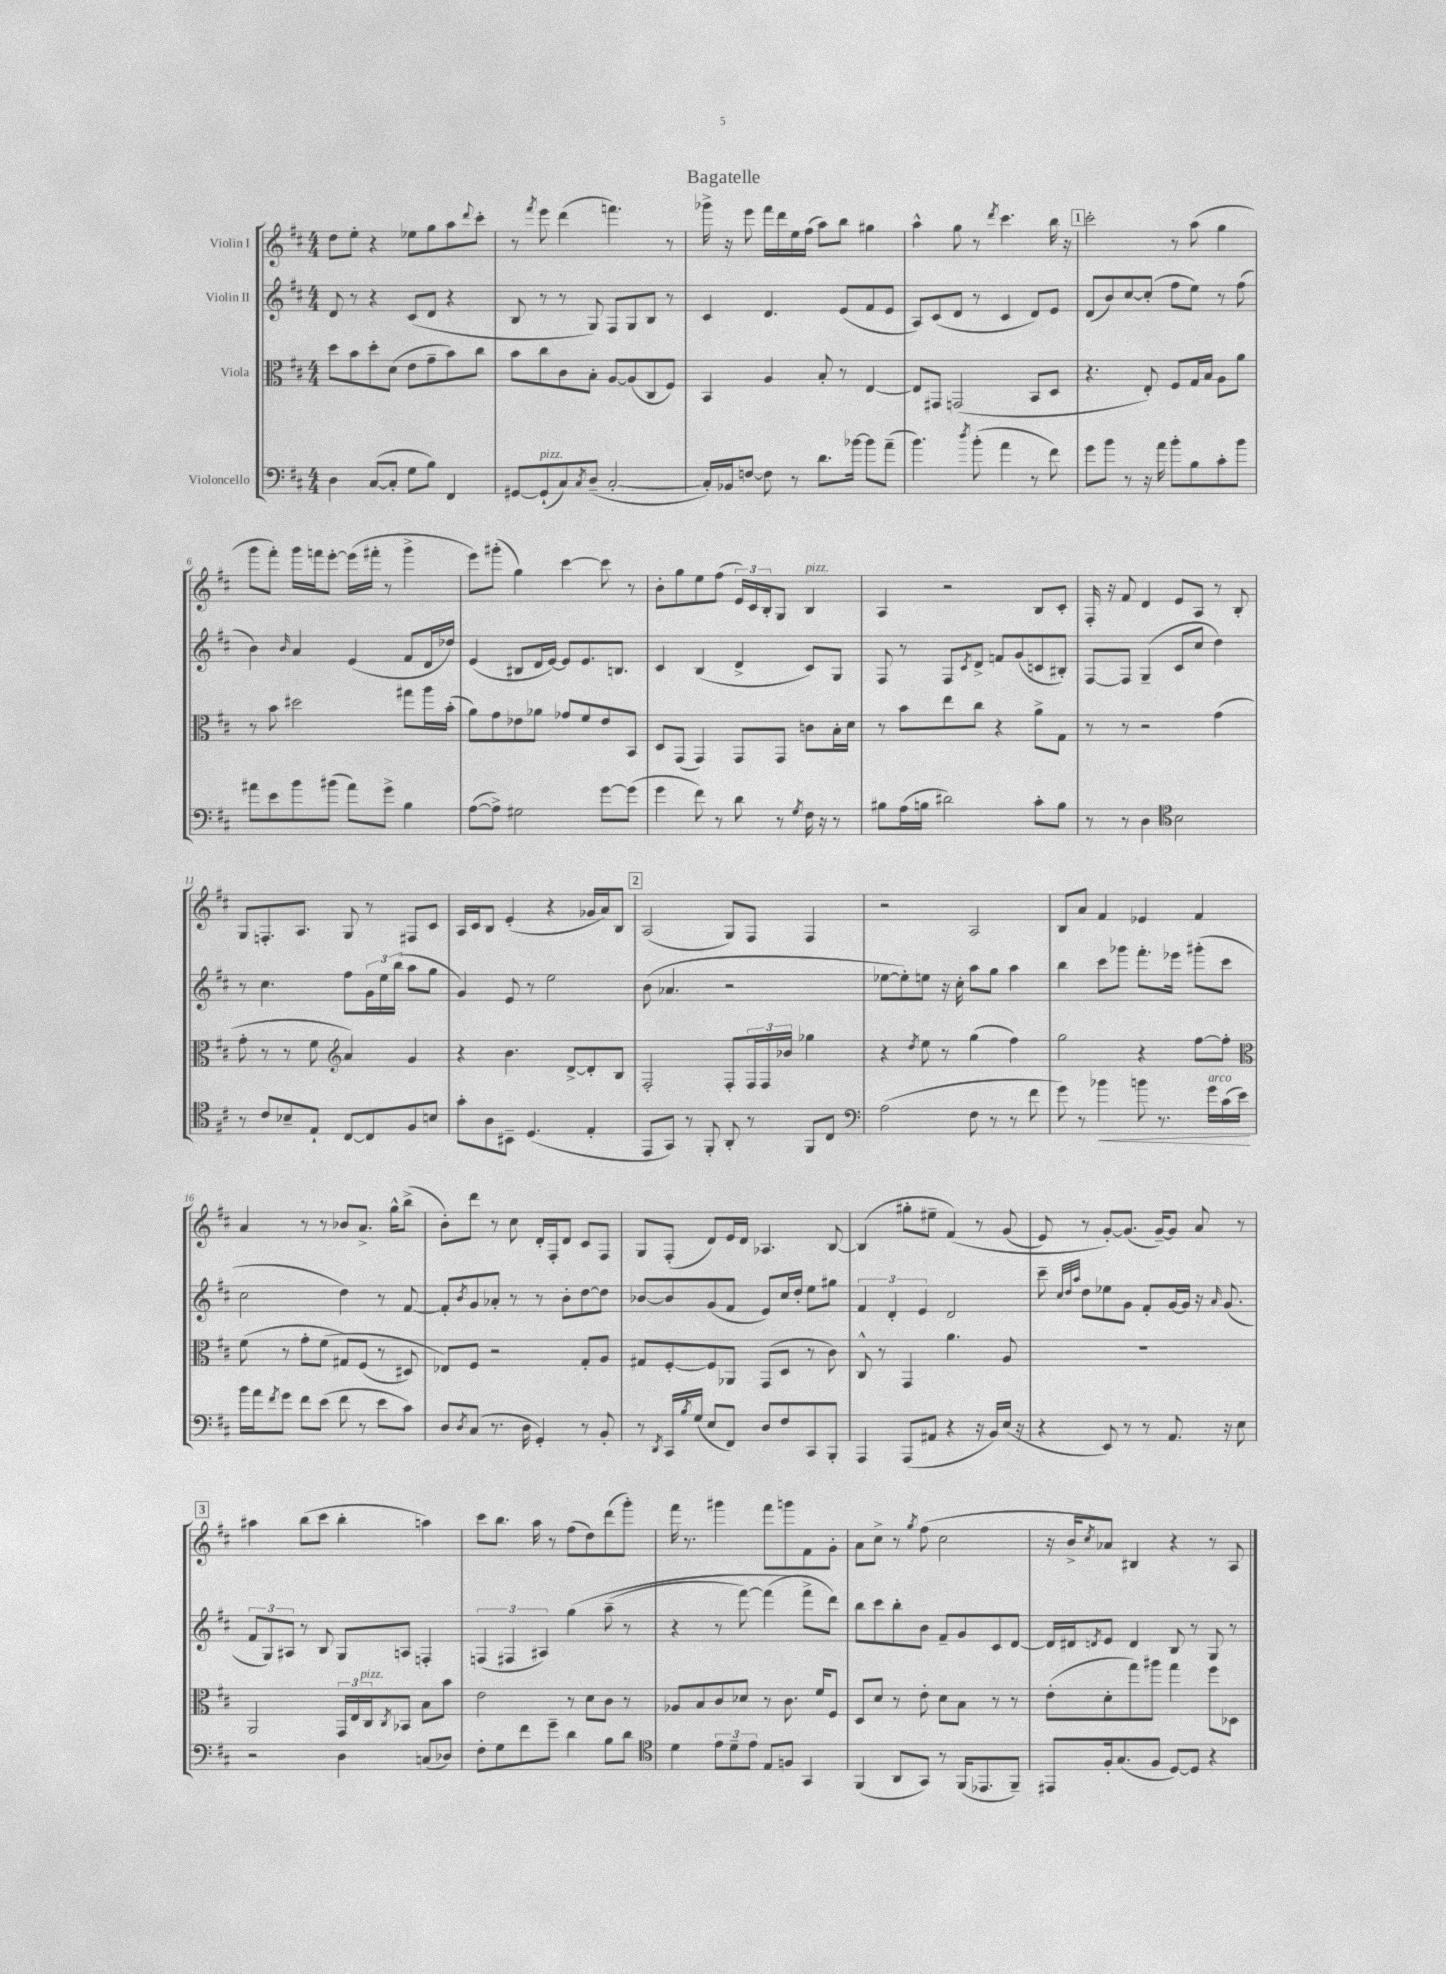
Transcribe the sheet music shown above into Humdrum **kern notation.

**kern	**kern	**kern	**kern
*staff4	*staff3	*staff2	*staff1
*clefF4	*clefC3	*clefG2	*clefG2
*k[f#c#]	*k[f#c#]	*k[f#c#]	*k[f#c#]
*M4/4	*M4/4	*M4/4	*M4/4
4D\	8dd\L	8d/	8dd\L
.	8b\	8r	8ee'\J
([8C#/L	8dd'\	4r	4r
8C#'/]J	(8d\J	.	.
8G\L	8e\L	(8c#/L	8ee-\L
8B\J)	8g~\	8d/J	8gg\
4FF#/	8b\)	4r	8aa\
.	.	.	8qqddd/
.	8cc#\J	.	8ccc#'\J
=	=	=	=
[8GG#/L	8b\L	8B/	8r
.	.	.	8qfff#/
(8GG#`/]	8cc#\	8r	8eee\
8C#/)	8c#\	8r	(4ddd\
8qC#/	.	.	.
(8D~/J	8B'\J	8G/)	.
[2C#'/	[8A/L	8F#/L	4.fff\)
.	(8A/]	8G/	.
.	8C#/	8B/J	.
.	8F#/J)	8r	8r
=	=	=	=
16C#'/]LL)	4BB/	4c#/	16ggg-^\
16BB-/J	.	.	16r
[8F/J	.	.	8eee\
8F\]	4A/	4.d/	16fff#\LL
.	.	.	16ddd\
8r	.	.	16ee\
.	.	.	(16ff#\JJ
8.d\L	8B'/	.	8aa\L)
.	8r	(8e/L	8bb\J
[16b-\Jk	.	.	.
8b-\]L	[4E/	8f#/	4gg#\
(8a~\J	.	8e/J	.
=	=	=	=
4.b\)	8E/]L	8A/L)	4aa^^\
.	8GG#/J	(8c#/	.
.	(2GG/	8d/J	8gg\
8qdd/	.	.	.
(8b'\	.	8r	8r
.	.	.	8qddd/
4a\	.	4c#/	4.ccc#\
8r	8BB/L	8d/L)	.
8f#\)	8D/J	8e/J	16bb\
.	.	.	16r
=	=	=	=
8g\L	4.r	(8d/L	2ccc#'\
8b\J	.	8b/)	.
8r	.	[8cc#/	.
16r	8E'/)	(8cc#'/]J	.
16a\	.	.	.
8b'\L	8F#/L	8ff#\L	8r
8B\	16G/L	8ee\J)	(8aa\
.	16B/JJ	.	.
8c#'\	8A\L	8r	4gg\
8b\J	8a\J	(8ff#\	.
=	=	=	=
8a#\L	8r	4b\)	8ggg\L
8e\	8b\	.	8fff#'\J)
.	.	16qqb/	.
8b\	2dd#\	4a/	16ggg\LL
.	.	.	16fff\J
(8b#\J	.	.	[8eee'\J
8a#\L)	.	(4e/	(16eee\]LL
.	.	.	16fff#'\JJ
8g^\J	.	.	8r
4B\	8gg#\L	8f#/L	4ggg^\
.	16aa\L	16d/L	.
.	(16b'\JJ	16dd-/JJ)	.
=	=	=	=
([8A\L	8a\L)	(4e/	8eee\L)
8A^\]J)	8g\	.	(8ggg#'\J
2G#\	8e-\	8B#/L	4gg\)
.	8a-\J	16d/L	.
.	.	[16e/JJ)	.
.	8g-/L	8e/]L	[4ccc#\
.	8f#/	8.e/	.
[8g\L	8e-/	.	8ccc#\]
.	.	8.B/J	.
(8g\]J	8BB/J	.	8r
=	=	=	=
4g\	8D/L	4c#/	8b'\L
.	(8GG/J	.	8gg\
8f#\)	4GG/)	(4B/	8ee\
8r	.	.	(8ff#\J
8d\	8GG/L	4d^/	24e/LL)
.	.	.	24c#/
.	.	.	24B'/J
8r	8GG/J	.	8G/J
8qG/	.	.	.
16F#\	8c\L	8c#/L)	4B/
16r	.	.	.
8r	16B'\L	8G/J	.
.	16d\JJ	.	.
=	=	=	=
8B#\L	8r	8F#/	4A/
(16A\L	8b\L	8r	.
16B\JJ	.	.	.
2d#\)	8ee\	8F#/L	2r
.	.	8qc#/	.
.	8cc#\J	8d^/J	.
.	4r	8f/L	.
.	.	(8g/	.
8c#'\L	8a^\L	8c/	8B/L
8B\J	8G\J	8B#'/J)	8c#'/J
=	=	=	=
8r	8r	[8F#/L	16F#'/
.	.	.	16r
8r	8r	8F#/]J	8f#/
4D\	2r	(4G~/	4d/
*clefC4	*	*	*
2B\	.	8c#/L	8e/L
.	.	8cc#/J	8A/J
.	(4g\	4dd\)	8r
.	.	.	8B'/
=	=	=	=
8r	8g'\	8r	8G/L
8c#/L	8r	4.cc#\	8.F'/
8B-~/	8r	.	.
.	.	.	8.A/J
8E`/J	8f#\	.	.
*	*clefG2	*	*
[8C#/L	4a/)	8ff#\L	8G/
8C#/]	.	24g\L	8r
.	.	24ee\	.
.	.	(24bb\JJ	.
8F#/	4g/	8aa\L	8F#/L
8B/J	.	8gg\J	8c#/J
=	=	=	=
8g'\L	4r	4g/)	16A/LL
.	.	.	16c#/J
8A\	.	.	8B/J
8BB#~\J	4.b\	8e/	(4e'/
(4.D/	.	8r	.
.	.	2ee\	4r
.	[8d^/L	.	.
4E'/	8d'/]	.	16g-/LL
.	.	.	16a/J)
.	8B/J	.	8B/J
=	=	=	=
8EE/L	2F#'/	(8b\	(2A/
8GG/J)	.	4.a-/	.
8r	.	.	.
8FF#'/	.	.	.
8AA'/	8F#'/L	2r	8G/L)
8r	24F#/L	.	8F#/J
.	24F#/	.	.
.	24b-/JJ	.	.
8FF#/L	4gg-\	.	4F#/
8C#/J	.	.	.
=	=	=	=
*clefF4	*	*	*
(2A\	4r	[8ee-\L	2r
.	.	8ee-'\])	.
.	8qdd/	.	.
.	8ee\	8ee\J	.
.	8r	16r	.
.	.	16cc#'\	.
8F#\	(4gg\	8aa\L	2A/
8r	.	8gg\J	.
8r	4ff#\)	4aa\	.
8f#\	.	.	.
=	=	=	=
8g\)	2gg\	4bb\	8B/L
8r	.	.	8a/J
4b-\	.	8ccc#\L	4f#/
.	.	8ggg-\J	.
8b\	4r	8.fff#'\L	4e-/
8.r	.	.	.
.	.	16eee-\Jk	.
.	[8ff#\L	(8ggg#'\L	4f#/
16g\LL	.	.	.
(16c#\	8ff#'\]J	8ccc#\J	.
16e\JJ)	.	.	.
=	=	=	=
*	*clefC3	*	*
16b\LL	(8f#\	2cc#\	4a/
16a\J	.	.	.
8qf#/	.	.	.
8g\J	8r	.	.
8f#\L	8g'\L	.	8r
(8e\J	&(8f#\J	.	8r
8f#\	8G#/L)	4dd\)	8b-/L
8r	(8F#/J	.	8.a^/J
8e\L	8r	8r	.
.	.	.	16gg^^\LK
8c#\J)	8D#/)	[8f#/	(8bb^\J
=	=	=	=
8D/L	8E-/L&)	8f#'/]L	8b'\L)
8qD/	.	8qb/	.
(8C#/J	8F#/J	8g/	8ddd\J
8.r	2r	8a-'/J	8r
.	.	8r	8cc#\
16D\	.	.	.
4GG'/)	.	8r	16d'/LL
.	.	.	16F#'/J
.	.	8b'\L	8d/J
8r	8G'/L	[8dd\	8c#/L
8BB'/	8A/J	8dd\]J	8F#/J
=	=	=	=
8r	8G#/L	[8b-/L	8G/L
8qDD/	.	.	.
16CC#/LL	[8F#'/	8b-/]	(8F#'/J
8qB/	.	.	.
(16G/JJ	.	.	.
8E/L	8F#/]	(8g/	8d/L)
8FF#/J)	8AA-/J	8f#/J	16e/L
.	.	.	16d/JJ
8D/L	(8GG/L	8e/L)	4.A-/
8F#/	8D/J	16cc#/L	.
.	.	16dd'/JJ	.
8CC#/	8r	8ee\L	.
8BBB'/J	8c#\)	8gg#\J	[8B/
=	=	=	=
4AAA/	8C#^^/	6f#/	(4B/]
.	8r	.	.
.	.	6d'/	.
(8AAA/L	4GG/	.	8gg#'\L
.	.	6e/	.
8AA#/J	.	.	8ee#~\J
4r	4.a\	2d/	&(4f#/)
16r	.	.	8r
16BB/LL)	.	.	.
(16E/JJ	8A/	.	(8g/
16r	.	.	.
=	=	=	=
4r	1r	8ccc#~\	8e/)
.	.	32qqcc#/LLL	.
.	.	32qqdd/	.
.	.	32qqaa/JJJ	.
.	.	8dd\L	8r
8EE/)	.	8ee-\	[8g'/L&)
8r	.	8g\J	(8.g/]J
8r	.	8f#'/L	.
.	.	.	[16g~/LK)
8.AA/	.	[16g/L	8g/]J
.	.	16g/]JJ	.
.	.	16r	8a/
.	.	16qqa/	.
16r	.	(8.g/	.
8E\	.	.	8r
=	=	=	=
2r	2AA/	12f#/L	4aa#\
.	.	12G/)	.
.	.	12A#/J	.
.	.	8r	(8bb\L
.	.	8B/	8ccc#\J
4D\	24GG/LL	8G/L	4bb'\
.	24E/	.	.
.	24C#/J	.	.
.	8qC#/	.	.
.	8BB-/J	8A/J	.
(8C/L	8B\L	4F'/	4aa\)
8D-/J)	8b\J	.	.
=	=	=	=
8F#'\L	2e\	(6F/	8ccc#\L
8G\	.	.	8.bb\J
.	.	6F#/	.
8f#\	.	.	.
.	.	.	16aa\
.	.	6A#/)	.
8g~\J	.	.	8r
4d\	8r	&(4gg\	(8ff#\L
.	8d\L	.	8dd\)
8B\L	8c#\J	(8aa~\	(8ddd\
8d\J	8r	8r	8ggg'\J)
=	=	=	=
*clefC4	*	*	*
4d\	8A-/L	4r	16fff#\
.	.	.	8.r
.	8B/	.	.
12e\L	8c#/	8r	4ggg#\
12d~\	.	.	.
.	8d-/J	[8fff#\)	.
12e\J	.	.	.
8E/L	8r	(4fff#\]	8fff#\L
8F/J	8.c#\	.	8ggg\
4GG/	.	8fff#^\L&)	8f#\
.	16f#/LK	.	.
.	8F#/J	8ddd\J)	8g'\J
=	=	=	=
(4FF#/	8D/L	8bb\L	8a\L
.	8d/J	8ccc#\	8cc#^\J
8AA/L	8r	8bb'\	8r
.	.	.	8qgg/
8GG/J)	8e'\	8b\J	(8ff#\
8r	8d\L	8f#~/L	2cc#\
(16FF#/LK	8B\J	8g/	.
8.EE-/	.	.	.
.	8r	8c#/	.
8FF#~/J)	8r	[8d/J	.
=	=	=	=
8EE#/L	(8e'\L	16d/]LL	16r
.	.	16d#/J	16b^/LK
.	.	8qd/	8qcc#/
16F#'/k	8d'\	8e/J	8a-/J)
(8.G/	.	.	.
.	8gg\)	4d/	4B#/
8F#/J	8aa#\J	.	.
[8D/L)	4gg\	8B/	4r
8D/]J	.	8r	.
4r	8ff#\L	8G/	8r
.	8D-\J	8r	8A/
==	==	==	==
*-	*-	*-	*-
